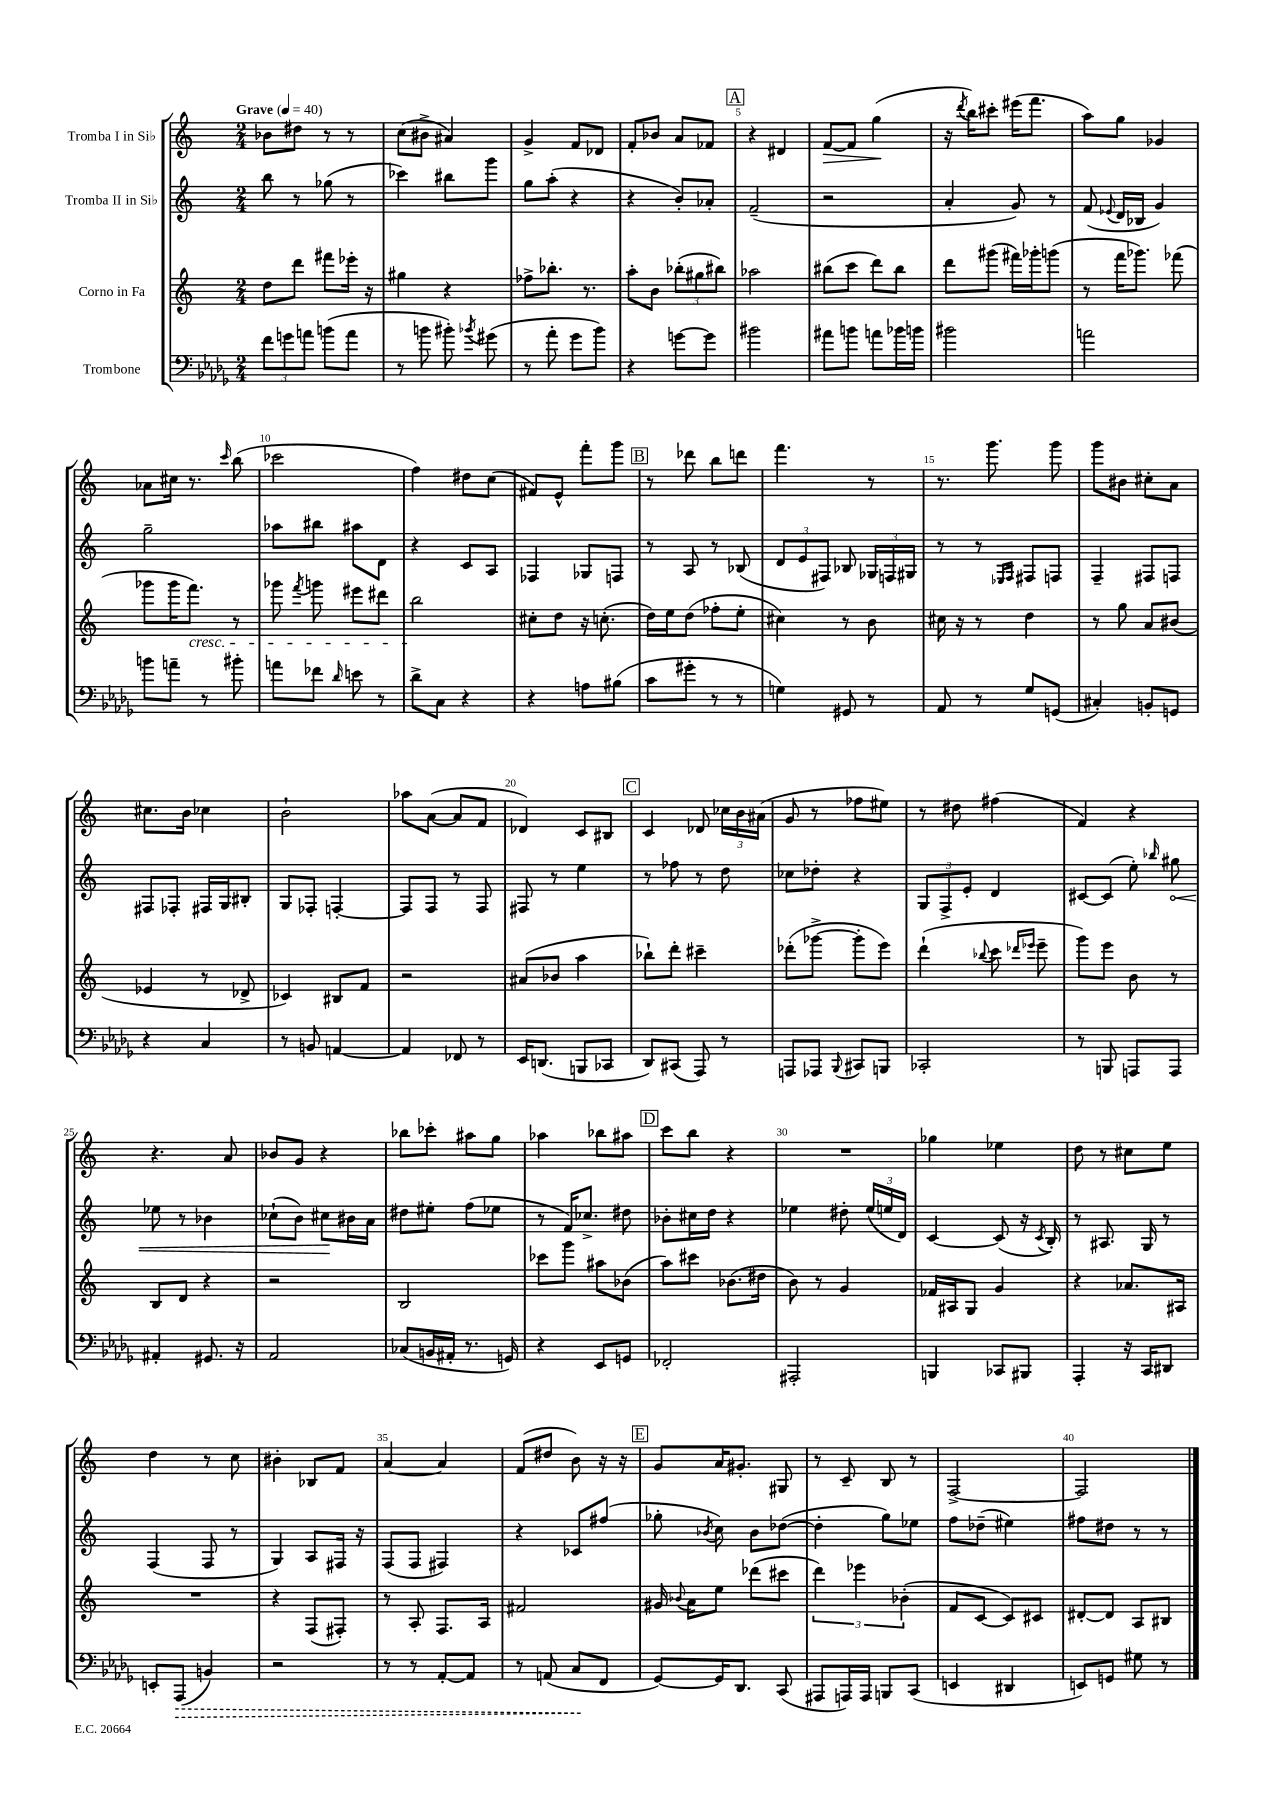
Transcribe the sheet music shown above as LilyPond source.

<<
\new StaffGroup <<
\new Staff = "s0" \with { instrumentName = "Tromba I in Sib" } {
    \clef treble \key c \major \numericTimeSignature \time 2/4 \tempo "Grave" 4 = 40
    \autoBeamOff bes'8[ dis''8] r8 r8 |
    c''8[( bis'8]-> ais'4) |
    g'4-> f'8[ des'8] |
    f'8[-. bes'8] a'8[ fes'8] |
    \mark \markup { \box "A" } r4 dis'4 |
    f'8[~\> f'8] g''4\!( |
    r16 \acciaccatura { d'''8 } b''16[) cis'''8]-. eis'''16[( f'''8.] |
    a''8[) g''8] ges'4 |
    aes'8[ cis''16] r8. \grace { c'''16 } b''8( |
    ces'''2 |
    f''4) dis''8[ c''8]( |
    fis'8[) e'8]-^ f'''8[-. g'''8] |
    \mark \markup { \box "B" } r8 des'''8 b''8[ d'''8] |
    f'''4. r8 |
    r8. g'''8. g'''8 |
    g'''8[ bis'8] cis''8[-. a'8] |
    cis''8.[ b'16] ces''4 |
    b'2-! |
    aes''8[ a'8]~( a'8[ f'8] |
    des'4) c'8[ bis8] |
    \mark \markup { \box "C" } c'4 des'8 \tuplet 3/2 { ces''16[ b'16 ais'16]( } |
    g'8 r8 fes''8[ eis''8]) |
    r8 dis''8 fis''4( |
    f'4) r4 |
    r4. a'8 |
    bes'8[ g'8] r4 |
    bes''8[ ces'''8]-. ais''8[ g''8] |
    aes''4 bes''8[ ais''8] |
    \mark \markup { \box "D" } c'''8[ b''8] r4 |
    R2 |
    ges''4 ees''4 |
    d''8 r8 cis''8[ e''8] |
    d''4 r8 c''8 |
    bis'4-. bes8[ f'8] |
    a'4~ a'4 |
    f'8[( dis''8] b'8) r16 r16 |
    \mark \markup { \box "E" } g'8[ a'16 gis'8.]-. gis8 |
    r8 c'8-- b8 r8 |
    f2~-> |
    f2 \bar "|." |
}
\new Staff = "s1" \with { instrumentName = "Tromba II in Sib" } {
    \clef treble \key c \major \numericTimeSignature \time 2/4
    \autoBeamOff b''8 r8 ges''8( r8 |
    ces'''4) bis''8[ g'''8] |
    g''8[ a''8]-.( r4 |
    r4 b'8[-.) aes'8]-. |
    \mark \markup { \box "A" } f'2--( |
    r2 |
    a'4-. g'8) r8 |
    f'8( \appoggiatura { ees'8 } d'16[ bes16] g'4) |
    g''2-- |
    aes''8[ bis''8] ais''8[ d'8] |
    r4 c'8[ a8] |
    fes4 ges8[ f8] |
    \mark \markup { \box "B" } r8 a8 r8 bes8( |
    \tuplet 3/2 { d'8[ e'8 fis8]) } bes8 \tuplet 3/2 { ges16[ f16 gis16] } |
    r8 r8 \grace { ees16[ f16] } fis8[ f8] |
    f4-- fis8[ f8] |
    fis8[ fes8]-. fis16[ g16 bis8]-. |
    g8[ fes8]-. f4~-. |
    f8[ f8] r8 f8 |
    fis8 r8 e''4 |
    \mark \markup { \box "C" } r8 fes''8 r8 d''8 |
    ces''8[ des''8]-. r4 |
    \tuplet 3/2 { g8[ f8-> e'8]-. } d'4 |
    cis'8[~ cis'8]( e''8-.) \grace { bes''16 } \once \override Hairpin.circled-tip = ##t gis''8\< |
    ees''8 r8 bes'4 |
    ces''8[-!( b'8]) cis''8[\! bis'16 a'16] |
    dis''8[ eis''8]-. f''8[( ees''8] |
    r8 f'16[) ces''8.]-> dis''8 |
    \mark \markup { \box "D" } bes'8[-. cis''16 d''16] r4 |
    ees''4 dis''8-. \tuplet 3/2 { ees''16[( e''16 d'16]) } |
    c'4~ c'8( r16 \acciaccatura { c'8 } b16-.) |
    r8 ais8. g16 r8 |
    f4( f8 r8 |
    g4) a8[ fis16] r16 |
    f8[( f8] fis4) |
    r4 ces'8[ fis''8]( |
    \mark \markup { \box "E" } ges''8-. \acciaccatura { bes'8 } c''8) bes'8[ des''8]~( |
    des''4-. g''8[) ees''8] |
    f''8[ des''8]--( eis''4) |
    fis''8[ dis''8] r8 r8 \bar "|." |
}
\new Staff = "s2" \with { instrumentName = "Corno in Fa" } {
    \clef treble \key c \major \numericTimeSignature \time 2/4
    \autoBeamOff d''8[ d'''8] fis'''8[ ees'''16]-. r16 |
    gis''4 r4 |
    fes''8[-> bes''8.]-. r8. |
    a''8[-. b'8] \tuplet 3/2 { bes''8[-.( gis''8 bis''8]) } |
    \mark \markup { \box "A" } aes''2 |
    bis''8[( c'''8] d'''8[) bis''8] |
    d'''8[ gis'''8]( fis'''16[) ges'''16-. g'''8]( |
    r8 f'''16[ ges'''8.]) fes'''8( |
    ges'''8[ ges'''16 f'''8.]\cresc) r8 |
    ges'''8 \acciaccatura { f'''8 } g'''8 eis'''8[ dis'''8] |
    b''2\! |
    cis''8[-. d''8] r16 c''8.-.( |
    \mark \markup { \box "B" } d''16[) e''16 d''8]( fes''8[-. e''8]-. |
    cis''4) r8 b'8 |
    cis''16 r16 r8 d''4 |
    r8 g''8 a'8[ bis'8]( |
    ees'4 r8 des'8-> |
    ces'4) bis8[ f'8] |
    r2 |
    ais'8[( bes'8] a''4 |
    \mark \markup { \box "C" } bes''8[-!) d'''8]-. cis'''4-- |
    des'''8[-.( ges'''8]~-> ges'''8[-. e'''8]) |
    d'''4-!( \appoggiatura { bes''8 } c'''8 \grace { des'''16[ ees'''16] } ees'''8-- |
    g'''8[) e'''8] b'8 r8 |
    b8[ d'8] r4 |
    r2 |
    b2 |
    ces'''8[ g'''8] ais''8[ bes'8]( |
    \mark \markup { \box "D" } a''8[) cis'''8] bes'8.[( dis''16] |
    b'8) r8 g'4 |
    fes'16[ ais16 g8] g'4 |
    r4 aes'8.[ ais16] |
    R2 |
    r4 f8[( fis8]-.) |
    r8 a8-. f8.[ a16] |
    fis'2 |
    \mark \markup { \box "E" } gis'16 \appoggiatura { bes'8 } a'16[ e''8] des'''8[( cis'''8] |
    \tuplet 3/2 { d'''4) ees'''4 bes'4-.( } |
    f'8[ c'8]~ c'8[) cis'8] |
    dis'8[~-. dis'8] a8[ bis8] \bar "|." |
}
\new Staff = "s3" \with { instrumentName = "Trombone" } {
    \clef bass \key des \major \numericTimeSignature \time 2/4
    \autoBeamOff \tuplet 3/2 { f'8[ g'8 a'8] } b'8[( a'8] |
    r8 b'8 bis'8-.) \acciaccatura { bes'8 } gis'8( |
    r8 aes'8-. ges'8[ bes'8]) |
    r4 g'8[~ g'8] |
    \mark \markup { \box "A" } bis'2 |
    ais'8[ b'8] a'8[ bes'16 b'16] |
    bis'2 |
    a'2 |
    b'8[ a'8]-- r8 bis'8-. |
    a'8[ fes'8] \grace { des'16 } e'8 r8 |
    des'8[-> c8] r4 |
    r4 a8[ bis8]( |
    \mark \markup { \box "B" } c'8[ gis'8]-. r8 r8 |
    g4) gis,8 r8 |
    aes,8 r8 ges8[ g,8]( |
    cis4-.) b,8[-. g,8] |
    r4 c4 |
    r8 b,8 a,4~ |
    a,4 fes,8 r8 |
    ees,16[ d,8.]( b,,8[ ces,8] |
    \mark \markup { \box "C" } des,8[) cis,8]( aes,,8) r8 |
    a,,8[ aes,,8] \appoggiatura { bes,,8 } cis,8[ b,,8] |
    ces,2-. |
    r8 b,,8 a,,8[ a,,8] |
    ais,4-. gis,8. r16 |
    aes,2 |
    ces8[( b,16 ais,16]-. r8. g,16) |
    r4 ees,8[ g,8] |
    \mark \markup { \box "D" } fes,2-. |
    ais,,2-. |
    b,,4 ces,8[ bis,,8] |
    aes,,4-. r16 c,16[ dis,8] |
    e,8[-. \once \override Hairpin.style = #'dashed-line aes,,8]\>( b,4) |
    r2 |
    r8 r8 aes,8[~-. aes,8] |
    r8 a,8( c8[\! f,8] |
    \mark \markup { \box "E" } ges,8[~) ges,16 des,8.] c,8( |
    ais,,8[ a,,16) a,,16] b,,8[ c,8]( |
    e,4 dis,4 |
    e,8[) g,8] gis8 r8 \bar "|." |
}
>>
>>
\layout { \context { \Score \override BarNumber.break-visibility = ##(#f #t #t) barNumberVisibility = #(every-nth-bar-number-visible 5) } }
